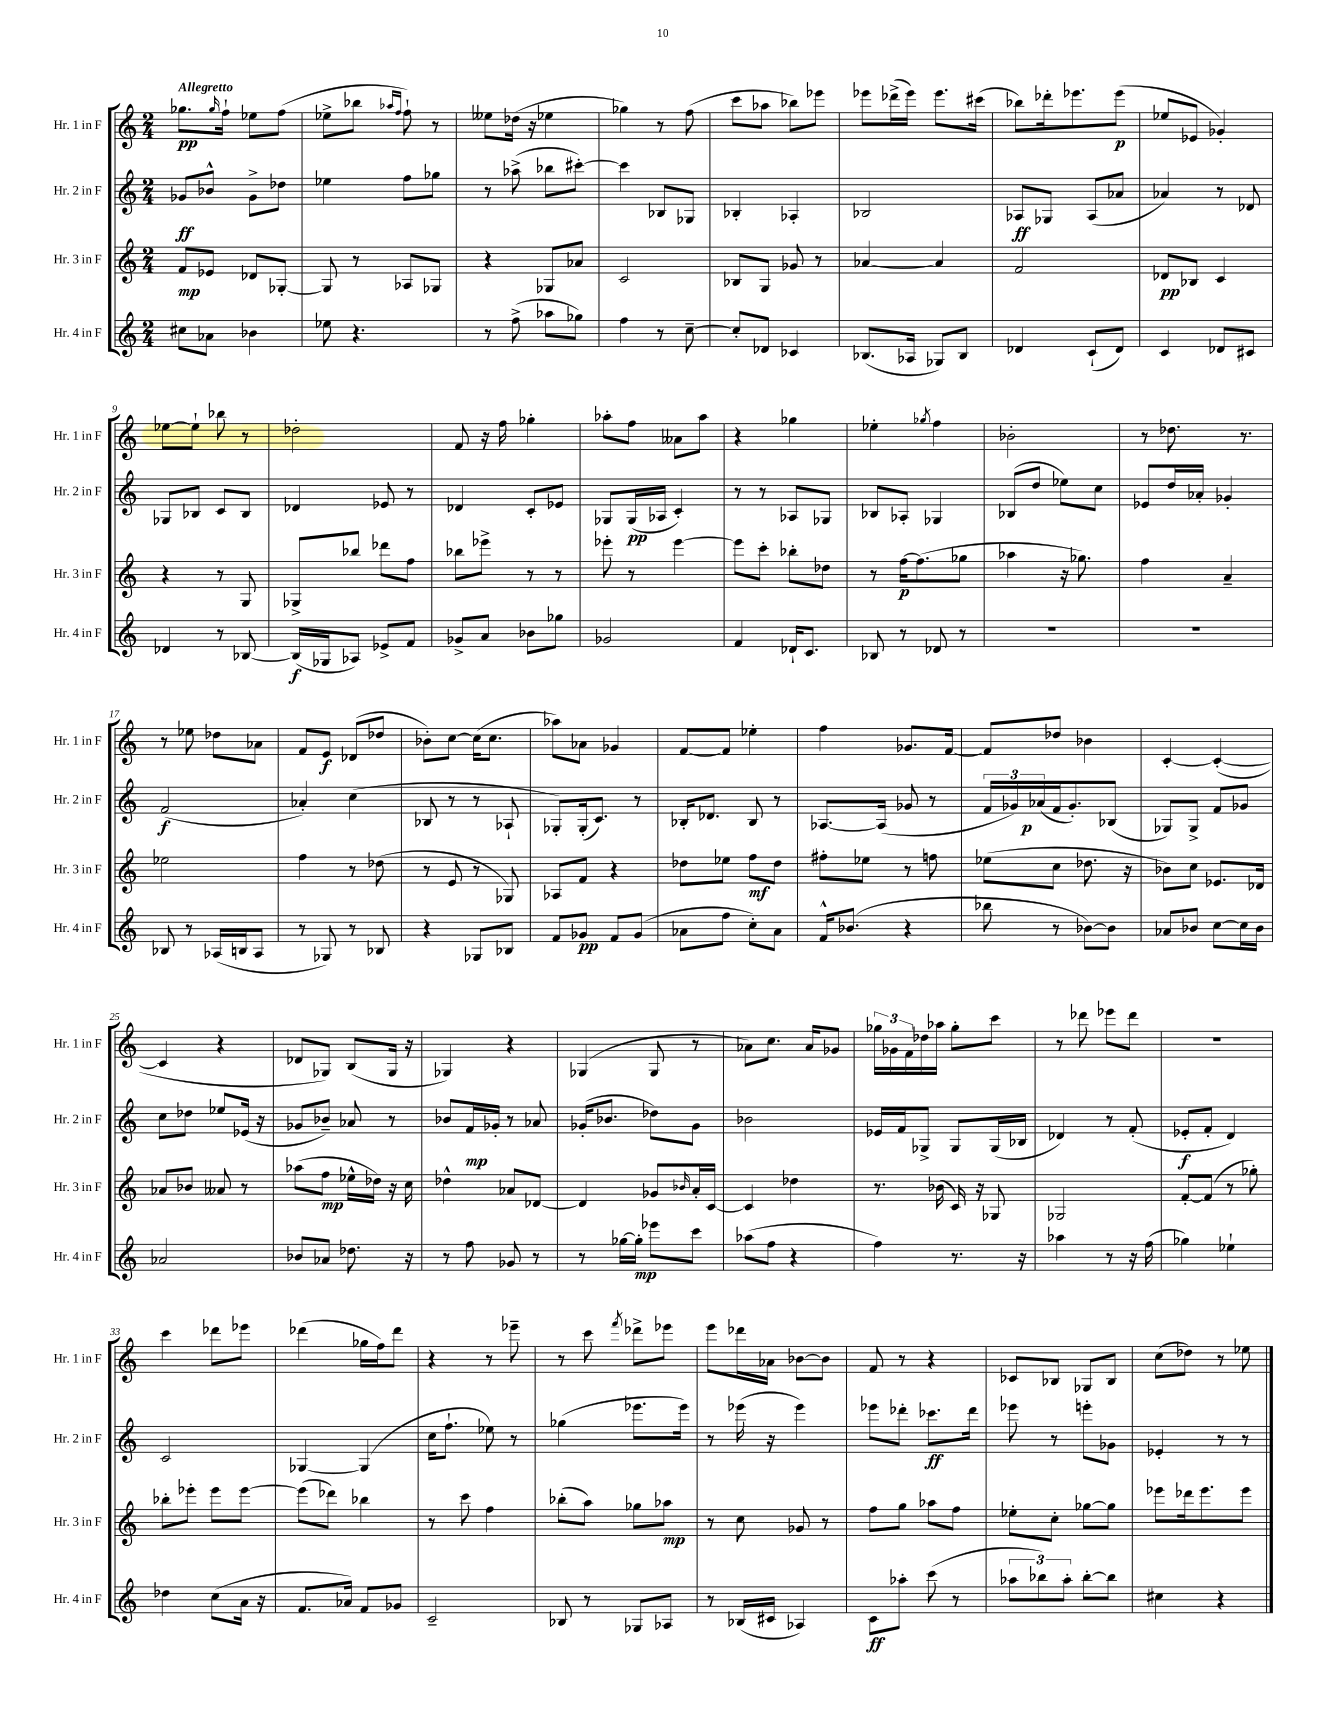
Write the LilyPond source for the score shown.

<<
\new StaffGroup <<
\new Staff = "s0" \with { instrumentName = "Hr. 1 in F" shortInstrumentName = "Hr. 1 in F" } {
    \clef treble \key c \major \numericTimeSignature \time 2/4 \tempo "Allegretto"
    ges''8.\pp \grace { ges''16 } f''16-! ees''8 f''8( |
    ees''8-> bes''8 \grace { aes''16 f''16 } f''8-!) r8 |
    eeses''8 des''16( r16 ees''4 |
    ges''4) r8 f''8( |
    c'''8 aes''8 bes''8) ees'''8 |
    ees'''8 des'''16->( ees'''16) ees'''8. cis'''16( |
    bes''8) des'''16-. ees'''8. ees'''8\p( |
    ees''8 ees'8 ges'4-.) |
    ees''8~ ees''8-! bes''8 r8 |
    des''2-. |
    f'8 r16 f''16 ges''4-. |
    aes''8-. f''8 aeses'8 aes''8 |
    r4 ges''4 |
    ees''4-. \acciaccatura { ges''8 } f''4 |
    bes'2-. |
    r8 des''8. r8. |
    r8 ees''8 des''8 aes'8 |
    f'8 e'8\f des'8( des''8 |
    bes'8-.) c''8~ c''16( c''8. |
    aes''8) aes'8 ges'4 |
    f'8~ f'8 ees''4-. |
    f''4 ges'8. f'16~ |
    f'8 des''8 bes'4 |
    c'4~-. c'4~-.( |
    c'4 r4 |
    des'8 ges8) b8( ges16 r16 |
    ges4) r4 |
    ges4( ges8 r8 |
    aes'8) c''8. aes'16 ges'8 |
    \tuplet 3/2 { ges''16 ges'16 f'16 } des''16 aes''16 ges''8-. c'''8 |
    r8 des'''8 ees'''8 des'''8 |
    R2 |
    c'''4 des'''8 ees'''8 |
    des'''4( ges''16 f''16) des'''8 |
    r4 r8 ees'''8-- |
    r8 c'''8 \acciaccatura { f'''8 } des'''8-> ees'''8 |
    e'''8 des'''16 aes'16 bes'8~ bes'8 |
    f'8 r8 r4 |
    ces'8 bes8 ges8 bes8 |
    c''8( des''8) r8 ees''8 \bar "|." |
}
\new Staff = "s1" \with { instrumentName = "Hr. 2 in F" shortInstrumentName = "Hr. 2 in F" } {
    \clef treble \key c \major \numericTimeSignature \time 2/4
    ges'8\ff bes'8-^ ges'8-> des''8 |
    ees''4 f''8 ges''8 |
    r8 aes''8->( bes''8 cis'''8~-.) |
    cis'''4 bes8 ges8 |
    bes4-. aes4-. |
    bes2 |
    aes8\ff ges8 aes8( aes'8 |
    aes'4) r8 des'8 |
    ges8 bes8 c'8 bes8 |
    des'4 ees'8 r8 |
    des'4 c'8-. ees'8 |
    ges8 ges16\pp( aes16 c'4-.) |
    r8 r8 aes8 ges8 |
    bes8 aes8-. ges4 |
    bes8( d''8 ees''8) c''8 |
    ees'8 d''16 aes'16-. ges'4-. |
    f'2\f( |
    aes'4-.) c''4( |
    bes8 r8 r8 aes8-! |
    ges8-.) ges16-.( c'8.) r8 |
    bes16-. des'8. bes8 r8 |
    aes8.~ aes16( ges'8 r8 |
    \tuplet 3/2 { f'16 ges'16) aes'16\p( } f'16 ges'8.-.) bes8( |
    ges8) ges8-> f'8 ges'8 |
    c''8 des''8 ees''8 ees'16( r16 |
    ges'8 bes'8--) aes'8 r8 |
    bes'8 f'16\mp ges'16-. r8 aes'8 |
    ges'16-.( bes'8. des''8) ges'8 |
    bes'2 |
    ees'16 f'16 ges8-> ges8 ges16( bes16 |
    des'4) r8 f'8-.( |
    ees'8-.\f f'8-. d'4) |
    c'2 |
    ges4~ ges4( |
    c''16 f''8.-! ees''8) r8 |
    ges''4( ees'''8. ees'''16) |
    r8 ees'''16( r16 ees'''4) |
    ees'''8 des'''8-. ces'''8.\ff des'''16 |
    ees'''8 r8 e'''8-. ges'8 |
    ees'4-. r8 r8 \bar "|." |
}
\new Staff = "s2" \with { instrumentName = "Hr. 3 in F" shortInstrumentName = "Hr. 3 in F" } {
    \clef treble \key c \major \numericTimeSignature \time 2/4
    f'8\mp ees'8 des'8 ges8~-. |
    ges8 r8 aes8 ges8 |
    r4 ges8 aes'8 |
    c'2 |
    bes8 g8 ges'8 r8 |
    aes'4~ aes'4 |
    f'2 |
    des'8\pp bes8 c'4 |
    r4 r8 g8 |
    ges8-> bes''8 des'''8 f''8 |
    bes''8 ees'''8-> r8 r8 |
    ees'''8-. r8 ees'''4~ |
    ees'''8 c'''8-. bes''8-. des''8 |
    r8 f''16~\p f''8.( ges''8 |
    aes''4 r16 ges''8.) |
    f''4 a'4-- |
    ees''2 |
    f''4 r8 des''8( |
    r8 e'8 r8 ges8) |
    aes8 f'8 r4 |
    des''8 ees''8 f''8\mf des''8 |
    fis''8-. ees''8 r8 f''8 |
    ees''8( c''8 des''8. r16 |
    bes'8) c''8 ees'8. des'16 |
    aes'8 bes'8 aeses'8 r8 |
    aes''8( f''8\mp ees''16-^ des''16) r16 c''16 |
    des''4-^ aes'8 des'8~ |
    des'4 ges'8 \grace { bes'16 } a'16-. c'16~ |
    c'4 des''4 |
    r8. bes'16( c'16) r16 ges8 |
    ges2 |
    f'8~-. f'8( r8 ges''8-.) |
    bes''8-. ees'''8-. ees'''8 ees'''8~ |
    ees'''8( des'''8) bes''4 |
    r8 c'''8 f''4 |
    bes''8-.( a''8) ges''8 aes''8\mp |
    r8 c''8 ges'8 r8 |
    f''8 g''8 aes''8 f''8 |
    ees''8-. c''8-. ges''8~ ges''8 |
    ees'''8 des'''16 ees'''8. ees'''8 \bar "|." |
}
\new Staff = "s3" \with { instrumentName = "Hr. 4 in F" shortInstrumentName = "Hr. 4 in F" } {
    \clef treble \key c \major \numericTimeSignature \time 2/4
    cis''8 aes'8 bes'4 |
    ees''8 r4. |
    r8 f''8->( aes''8 ges''8) |
    f''4 r8 c''8~-- |
    c''8-. des'8 ces'4 |
    bes8.( aes16 ges8) bes8 |
    des'4 c'8-!( des'8) |
    c'4 des'8 cis'8 |
    des'4 r8 bes8~ |
    bes16\f( ges16 aes8) ees'8-> f'8 |
    ges'8-> a'8 bes'8 ges''8 |
    ges'2 |
    f'4 des'16-! c'8. |
    bes8 r8 des'8 r8 |
    r2 |
    r2 |
    bes8 r8 aes16( b16 aes8 |
    r8 ges8) r8 bes8 |
    r4 ges8 bes8 |
    f'8 ges'8\pp f'8 ges'8( |
    aes'8 f''8 c''8-.) aes'8 |
    f'16-^ bes'8.( r4 |
    bes''8 r8 bes'8~) bes'8 |
    aes'8 bes'8 c''8~ c''16 bes'16 |
    aes'2 |
    bes'8 aes'8 des''8. r16 |
    r8 f''8 ges'8 r8 |
    r8 ges''16~ ges''16-.\mp ees'''8 c'''8 |
    aes''8( f''8 r4 |
    f''4) r8. r16 |
    aes''4 r8 r16 f''16( |
    ges''4) ees''4-! |
    des''4 c''8( a'16 r16 |
    f'8. aes'16) f'8 ges'8 |
    c'2-- |
    bes8 r8 ges8 aes8 |
    r8 bes16( cis'16 aes4) |
    c'8\ff aes''8-. c'''8( r8 |
    \tuplet 3/2 { aes''8 bes''8) aes''8-. } bes''8~-. bes''8 |
    cis''4 r4 \bar "|." |
}
>>
>>
